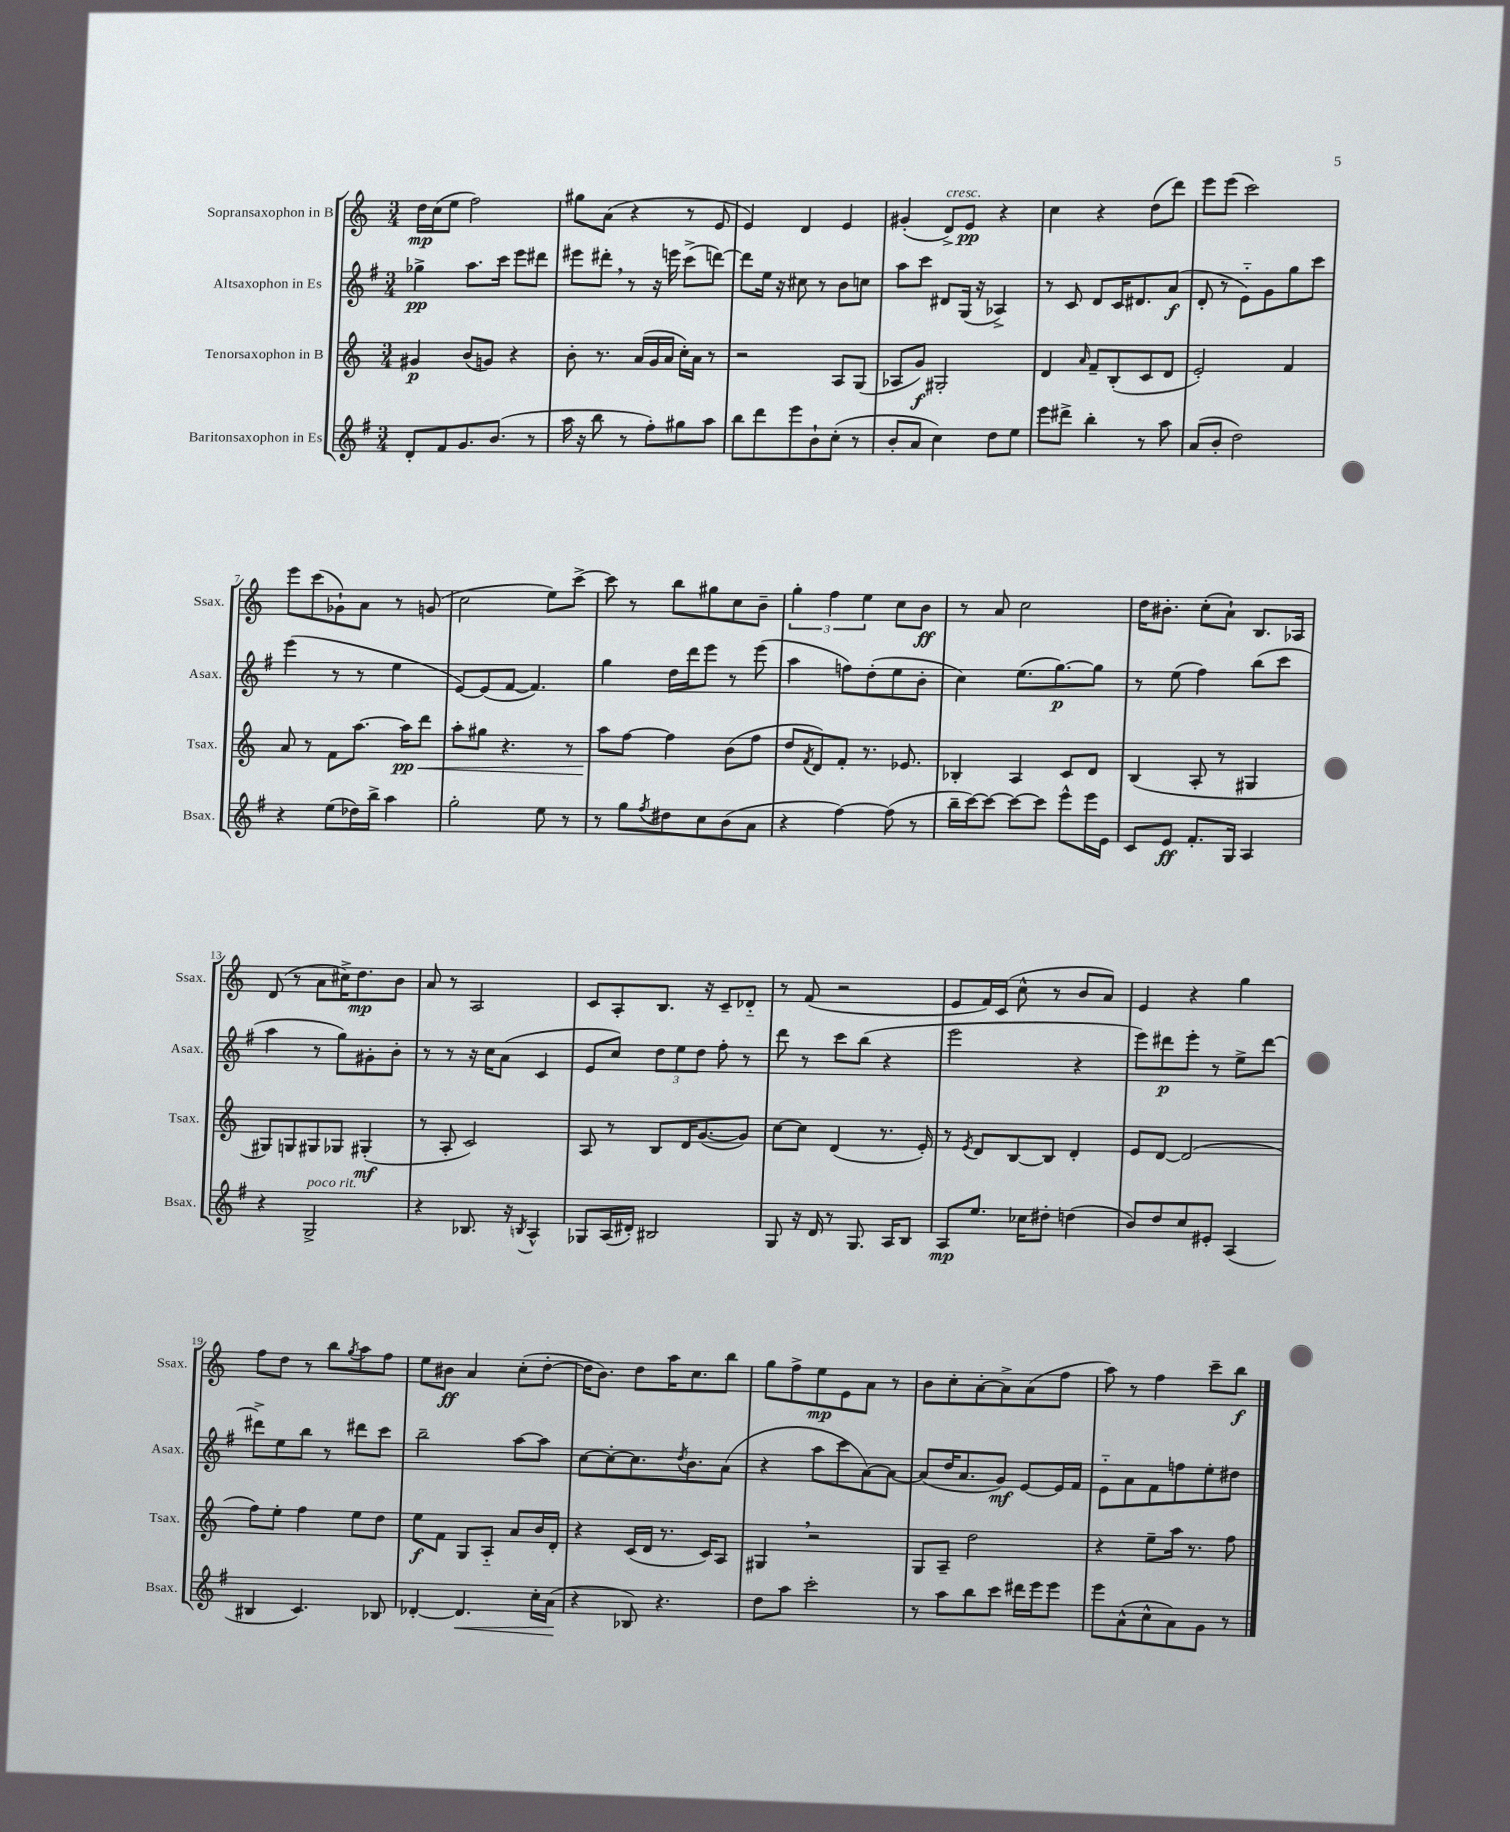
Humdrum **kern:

**kern	**dynam	**kern	**dynam	**kern	**dynam	**kern	**dynam
*part4	*part4	*part3	*part3	*part2	*part2	*part1	*part1
*staff4	*staff4	*staff3	*staff3	*staff2	*staff2	*staff1	*staff1
*I"Baritonsaxophon in Es	*	*I"Tenorsaxophon in B	*	*I"Altsaxophon in Es	*	*I"Sopransaxophon in B	*
*I'Bsax.	*	*I'Tsax.	*	*I'Asax.	*	*I'Ssax.	*
*clefG2	*	*clefG2	*	*clefG2	*	*clefG2	*
*k[f#]	*	*k[]	*	*k[f#]	*	*k[]	*
*M3/4	*	*M3/4	*	*M3/4	*	*M3/4	*
=1	=1	=1	=1	=1	=1	=1	=1
8d'/L	.	4g#X/	p	4gg-X^\	pp	16dd\LL	mp
.	.	.	.	.	.	(16cc\J	.
8f#/	.	.	.	.	.	8ee\J	.
8.g/	.	(8b/L	.	8.aa\L	.	2ff\)	.
.	.	8gn/J)	.	.	.	.	.
(8.b/J	.	.	.	16ccc\Jk	.	.	.
.	.	4r	.	8eee\L	.	.	.
8r	.	.	.	8ddd#X\J	.	.	.
=2	=2	=2	=2	=2	=2	=2	=2
16aa\	.	8b'\	.	8eee#X\L	.	8gg#X\L	.
16r	.	.	.	.	.	.	.
8bb\	.	8.r	.	8ddd#X',\J	.	(8a\J	.
8r	.	.	.	8r	.	4r	.
.	.	(16a/LL	.	.	.	.	.
8ff#'\L)	.	16g/	.	16r	.	.	.
.	.	16a/JJ	.	16eeen\	.	.	.
8gg#X\	.	16cc'\LL)	.	(8ccc^\L	.	8r	.
.	.	16a\JJ	.	.	.	.	.
8aa\J	.	8r	.	[8dddn\J)	.	8e/	.
=3	=3	=3	=3	=3	=3	=3	=3
8bb\L	.	2r	.	8ddd\L]	.	4e/)	.
8ddd\	.	.	.	16ee\Jk	.	.	.
.	.	.	.	16r	.	.	.
8eee\	.	.	.	8cc#X\	.	4d/	.
8b`\	.	.	.	8r	.	.	.
(8cc'\J	.	8A/L	.	8b\L	.	4e/	.
8r	.	(8G/J	.	8ccn\J	.	.	.
=4	=4	=4	=4	=4	=4	=4	=4
8b'/L	.	8A-X/L	.	8aa\L	.	(4g#X'/	.
8a/J	.	8g/J)	f	8ccc\J	.	.	.
!	!	!	!	!	!	!LO:TX:a:i:t=cresc.	!
4cc\)	.	2G#X'/	.	8d#X/L	.	8d^/L)	.
.	.	.	.	(16G/Jk	.	8e/J	pp
.	.	.	.	16r	.	.	.
8dd\L	.	.	.	4A-X^/)	.	4r	.
8ee\J	.	.	.	.	.	.	.
=5	=5	=5	=5	=5	=5	=5	=5
8eee\L	.	4d/	.	8r	.	4cc\	.
8ddd#X^\J	.	.	.	8c/	.	.	.
.	.	16qqa/	.	.	.	.	.
4bb'\	.	8f~/L	.	8d/L	.	4r	.
.	.	(8B'/	.	16c/K	.	.	.
.	.	.	.	8.d#X/	.	.	.
8r	.	8c/	.	.	.	(8dd\L	.
8aa\	.	8d/J	.	(8a/J	f	8ddd\J)	.
=6	=6	=6	=6	=6	=6	=6	=6
(8a/L	.	2e'/)	.	8d'/	.	8eee\L	.
8b'/J	.	.	.	8r	.	(8eee\J	.
2dd\)	.	.	.	8e\L)	.	2ccc\)	.
.	.	.	.	8g\	.	.	.
.	.	4f/	.	8gg\	.	.	.
.	.	.	.	8ccc\J	.	.	.
!!LO:LB:g=z
=7	=7	=7	=7	=7	=7	=7	=7
4r	.	8a/	.	(4eee\	.	8eee\L	.
.	.	8r	.	.	.	(8ccc\	.
(8ee\L	.	8f\L	.	8r	.	8g-X`\)	.
16dd-X\L)	.	[8.aa\J	.	8r	.	8a\J	.
16bb^\JJ	.	.	.	.	.	.	.
4aa\	.	.	.	4ee\	.	8r	.
.	.	16aa\KL]	pp	.	.	.	.
!	!	!	!LO:HP:b	!	!	!	!
.	.	8ddd\J	<	.	.	(8gn/	.
=8	=8	=8	=8	=8	=8	=8	=8
2gg'\	.	8aa'\L	.	[8e/L)	.	2cc\	.
.	.	8gg#X\J	.	(8e/]	.	.	.
.	.	4.r	.	[8f#/J	.	.	.
.	.	.	.	4.f#/])	.	.	.
8ee\	.	.	.	.	.	8ee\L)	.
8r	.	8r	.	.	.	[8ccc^\J	.
=9	=9	=9	=9	=9	=9	=9	=9
8r	.	8aa\L	.	4gg\	.	8ccc\]	.
8gg\L	.	[8ff\J	[	.	.	8r	.
8qff#/	.	.	.	.	.	.	.
8dd#X\	.	4ff\]	.	16dd\LL	.	8bb\L	.
.	.	.	.	16ddd\J	.	.	.
8cc\	.	.	.	8eee\J	.	8gg#X\	.
(8b\	.	(8b\L	.	8r	.	8cc\	.
8a\J	.	8ff\J	.	(8eee\	.	8b~\J	.
=10	=10	=10	=10	=10	=10	=10	=10
4r	.	8dd/L	.	4aa\	.	6gg'\	.
.	.	8qf/	.	.	.	.	.
.	.	8d/)	.	.	.	.	.
.	.	.	.	.	.	6ff\	.
[4ff#\)	.	8f'/J	.	8ffn\L)	.	.	.
.	.	.	.	.	.	6ee\	.
.	.	8.r	.	(8dd'\	.	.	.
(8ff#\]	.	.	.	8ee\	.	8cc\L	.
.	.	8.e-X/	.	.	.	.	.
8r	.	.	.	8b'\J	.	8b\J	ff
=11	=11	=11	=11	=11	=11	=11	=11
16bb~\LL	.	4B-X'/	.	4cc\)	.	8r	.
[16ccc\J)	.	.	.	.	.	.	.
8ccc\J_	.	.	.	.	.	8a/	.
8ccc\L_	.	4A/	.	(8.ee\L	.	2cc\	.
8ccc\J]	.	.	.	.	.	.	.
.	.	.	.	[8.gg\)	p	.	.
8eee^^\L	.	8c/L	.	.	.	.	.
16eee\L	.	8d/J	.	8gg\J]	.	.	.
16e\JJ	.	.	.	.	.	.	.
=12	=12	=12	=12	=12	=12	=12	=12
8c/L	.	(4B/	.	8r	.	16dd\KL	.
.	.	.	.	.	.	8.b#X'\J	.
8e/J	ff	.	.	(8ee\	.	.	.
8.f#'/L	.	8A'/	.	4ff#\)	.	(8cc'\L	.
.	.	8r	.	.	.	8a`\J)	.
16G/Jk	.	.	.	.	.	.	.
4A/	.	4G#X/	.	(8bb\L	.	8.B/L	.
.	.	.	.	8ccc\J	.	.	.
.	.	.	.	.	.	16A-X/Jk	.
!!LO:LB:g=z
=13	=13	=13	=13	=13	=13	=13	=13
4r	.	8G#X/L)	.	4aa\	.	(8d/	.
.	.	8Gn/	.	.	.	8r	.
!LO:TX:a:i:t=poco rit.	!	!	!	!	!	!	!
2G^/	.	8G#X/	.	8r	.	8a\L	.
.	.	8G-X/J	.	8gg\L)	.	16cc#X^\K)	.
.	.	.	.	.	.	8.dd\	mp
.	.	(4G#X'/	mf	8g#X'\	.	.	.
.	.	.	.	8b'\J	.	8b\J	.
=14	=14	=14	=14	=14	=14	=14	=14
4r	.	8r	.	8r	.	8a/	.
.	.	8A'/	.	8r	.	8r	.
8.B-X/	.	2c/)	.	16r	.	2A/	.
.	.	.	.	16cc\KL	.	.	.
.	.	.	.	(8a\J	.	.	.
16r	.	.	.	.	.	.	.
8qBn/	.	.	.	.	.	.	.
4A^^/	.	.	.	4c/	.	.	.
=15	=15	=15	=15	=15	=15	=15	=15
8G-X/L	.	8A/	.	8e/L	.	8c/L	.
(16A/L	.	8r	.	8cc/J)	.	8A'/	.
16d#X'/JJ)	.	.	.	.	.	.	.
2B#X/	.	8B/L	.	12dd\L	.	8.B/J	.
.	.	.	.	12ee\	.	.	.
.	.	16d/K	.	.	.	.	.
.	.	.	.	12dd\J	.	.	.
.	.	([8.g/	.	.	.	16r	.
.	.	.	.	8ff#'\	.	8c~/L	.
.	.	8g/J])	.	8r	.	8d-X/J	.
=16	=16	=16	=16	=16	=16	=16	=16
8G/	.	[8cc\L	.	8ddd\	.	8r	.
16r	.	8cc\J]	.	8r	.	(8f/	.
16d/	.	.	.	.	.	.	.
8r	.	(4d/	.	8ccc\L	.	2r	.
8.G/	.	.	.	(8bb\J	.	.	.
.	.	8.r	.	4r	.	.	.
16A/KL	.	.	.	.	.	.	.
8B/J	.	.	.	.	.	.	.
.	.	16e'/)	.	.	.	.	.
=17	=17	=17	=17	=17	=17	=17	=17
8A/L	mp	8r	.	2eee\	.	8e/L	.
.	.	8qe/	.	.	.	.	.
8.ee/J	.	8d/L	.	.	.	16f/L)	.
.	.	.	.	.	.	(16c/JJ	.
.	.	[8B/	.	.	.	8cc^^\	.
16cc-X\KL	.	.	.	.	.	.	.
8dd#X'\J	.	8B/J]	.	.	.	8r	.
(4ddn\	.	4d'/	.	4r	.	8b/L	.
.	.	.	.	.	.	8a/J)	.
=18	=18	=18	=18	=18	=18	=18	=18
8b/L)	.	8e/L	.	8eee\L)	.	4e/	.
8dd/	.	[8d/J	.	8ddd#X\	p	.	.
8cc/	.	(2d/]	.	8eee'\J	.	4r	.
8e#X'/J	.	.	.	8r	.	.	.
(4A/	.	.	.	8ee^\L	.	4gg\	.
.	.	.	.	[8ddd#\J	.	.	.
!!LO:LB:g=z
=19	=19	=19	=19	=19	=19	=19	=19
4B#X/	.	8ff\L)	.	8ddd#X^\L]	.	8ff\L	.
.	.	8ee'\J	.	8ee\	.	8dd\J	.
4.c/)	.	4ff\	.	8bb\J	.	8r	.
.	.	.	.	8r	.	8bb\L	.
.	.	.	.	.	.	8qgg/	.
.	.	8ee\L	.	8ddd#X\L	.	8aa\	.
8B-X/	.	8dd\J	.	8ccc\J	.	8ff\J	.
=20	=20	=20	=20	=20	=20	=20	=20
[4d-X'/	.	8ee\L	f	2bb~\	.	8ee\L	.
.	.	8f\J	.	.	.	8b#X\J	ff
!	!LO:HP:b	!	!	!	!	!	!
4.d-/]	<	8G/L	.	.	.	4a/	.
.	.	8A/J	.	.	.	.	.
.	.	8a/L	.	[8aa\L	.	(8cc'\L	.
16cc'\LL	.	16b/L	.	8aa\J]	.	[8dd'\J	.
(16a\JJ	.	16d'/JJ	.	.	.	.	.
.	[	.	.	.	.	.	.
=21	=21	=21	=21	=21	=21	=21	=21
4r	.	4r	.	[8cc\L	.	16dd\KL]	.
.	.	.	.	.	.	8.b\J)	.
.	.	.	.	8cc'\_	.	.	.
8B-X/)	.	(16c/LL	.	8.cc\]	.	8dd\L	.
.	.	16d/JJ	.	.	.	.	.
4.r	.	8.r	.	.	.	16aa\K	.
.	.	.	.	8qdd/	.	.	.
.	.	.	.	8.b\	.	8.cc\	.
.	.	16c/KL)	.	.	.	.	.
.	.	8A/J	.	(8a\J	.	8bb\J	.
=22	=22	=22	=22	=22	=22	=22	=22
8dd\L	.	4G#X,/	.	4r	.	8gg\L	.
8aa\J	.	.	.	.	.	8ff^\	.
2ccc'\	.	2r	.	8aa\L	.	8ee\	mp
.	.	.	.	8ccc\	.	8e\	.
.	.	.	.	[8a\)	.	8a\J	.
.	.	.	.	8a\J_	.	8r	.
=23	=23	=23	=23	=23	=23	=23	=23
8r	.	8G/L	.	(8a/L]	.	8b\L	.
8aa\L	.	8A~/J	.	16dd/K	.	8cc'\	.
.	.	.	.	8.a/	.	.	.
8bb\	.	2dd\	.	.	.	[8a'\	.
8ccc\J	.	.	.	8g/J)	mf	8a^\]	.
16ddd#X\LL	.	.	.	[8e/L	.	(8a\	.
16eee\J	.	.	.	.	.	.	.
8eee\J	.	.	.	16e/L]	.	8ff\J	.
.	.	.	.	16f#/JJ	.	.	.
=24	=24	=24	=24	=24	=24	=24	=24
8eee\L	.	4r	.	8e\L	.	8aa\)	.
(8a^^\	.	.	.	8a\	.	8r	.
8cc^^\	.	8ee~\L	.	8f#\	.	4ff\	.
8a\)	.	16aa\Jk	.	8ffn\	.	.	.
.	.	8.r	.	.	.	.	.
8g\J	.	.	.	8ee'\	.	8ccc~\L	.
8r	.	8ff\	.	8dd#X\J	.	8bb\J	f
==	==	==	==	==	==	==	==
*-	*-	*-	*-	*-	*-	*-	*-
